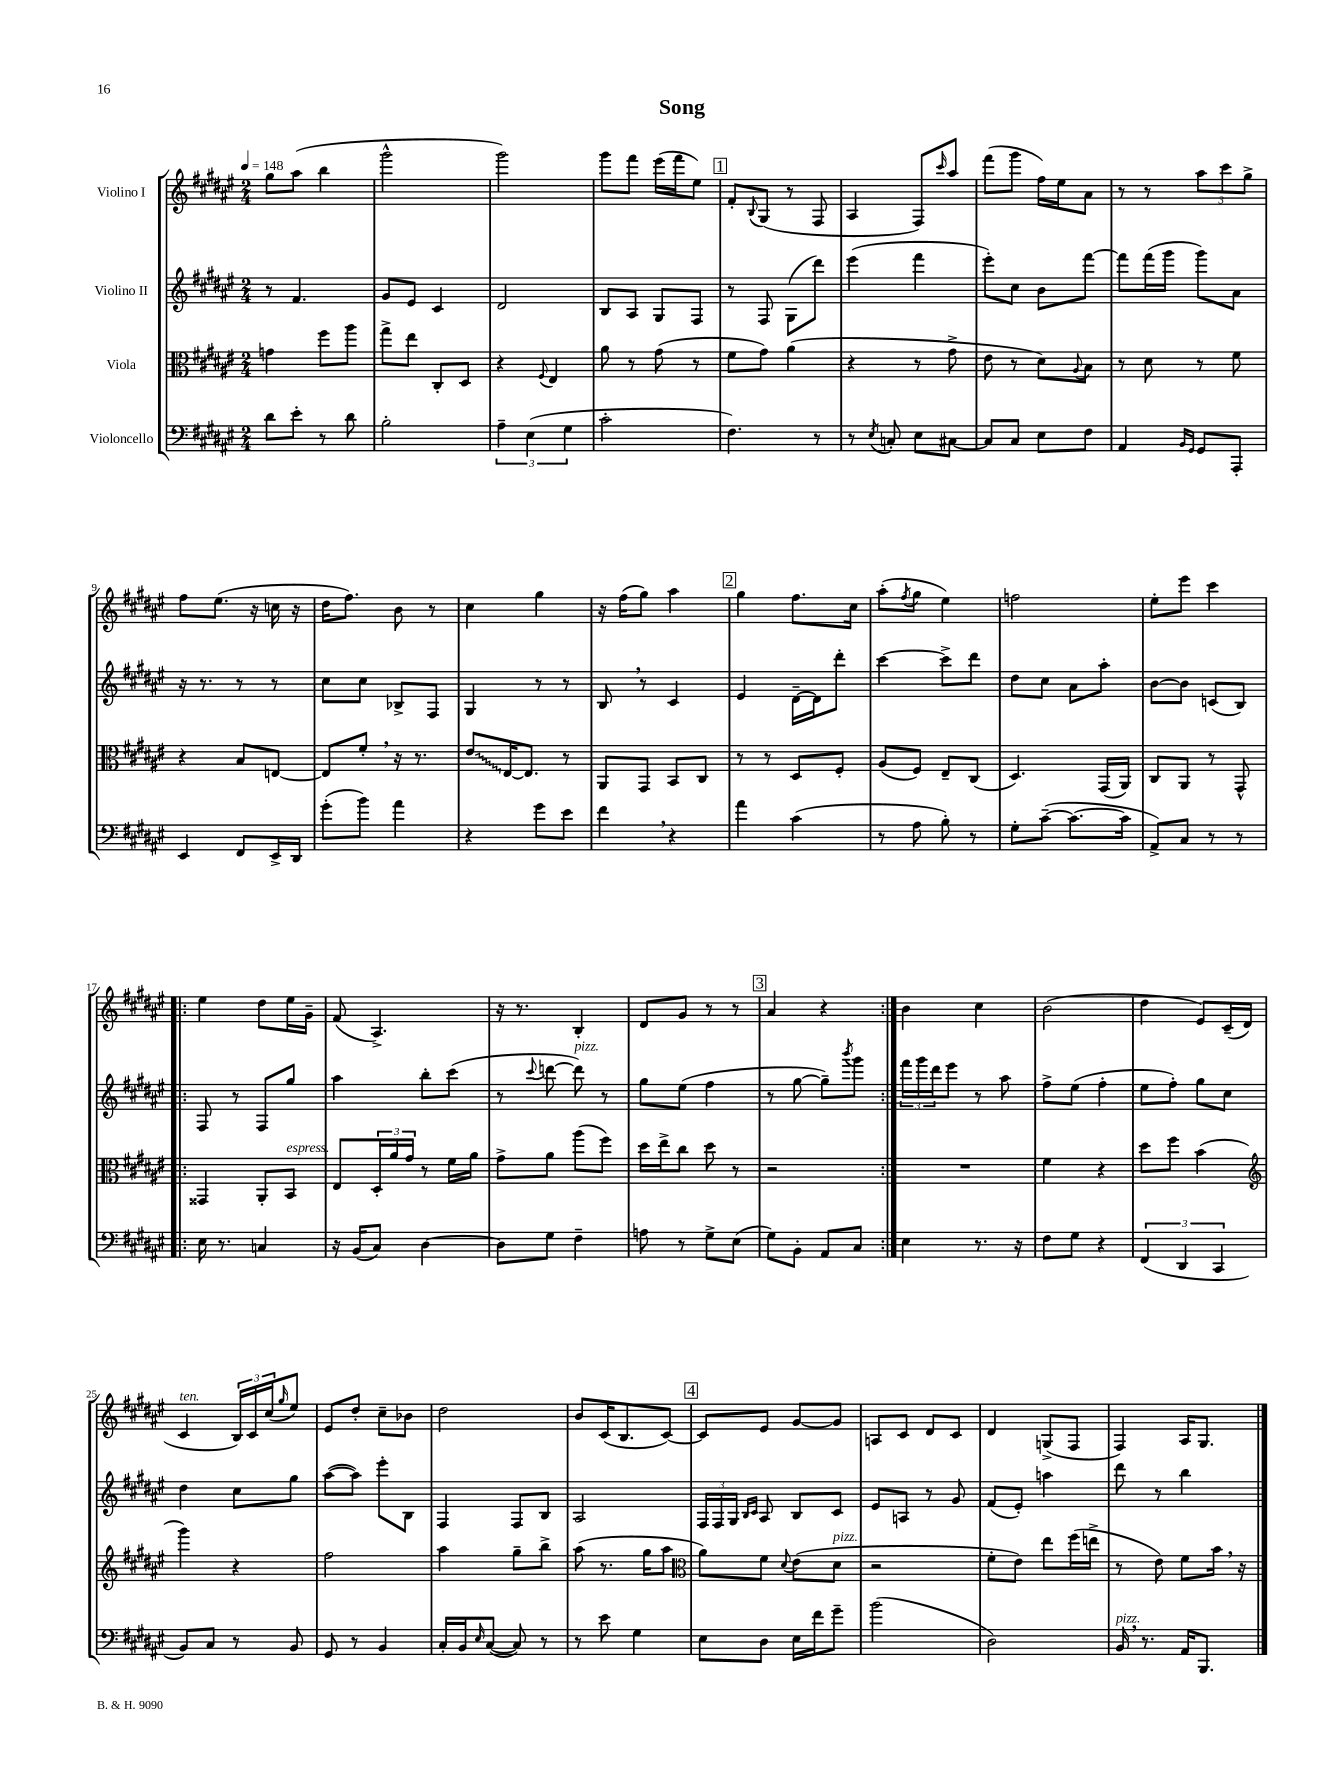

**kern	**kern	**kern	**kern
*staff4	*staff3	*staff2	*staff1
*clefF4	*clefC3	*clefG2	*clefG2
*k[f#c#g#d#a#e#]	*k[f#c#g#d#a#e#]	*k[f#c#g#d#a#e#]	*k[f#c#g#d#a#e#]
*M2/4	*M2/4	*M2/4	*M2/4
*MM148	*MM148	*MM148	*MM148
8d#\L	4g\	8r	8gg#\L
8e#'\J	.	4.f#/	(8aa#\J
8r	8ff#\L	.	4bb\
8d#\	8aa#\J	.	.
=	=	=	=
2B'\	8gg#^\L	8g#/L	2ggg#^^\
.	8ee#\J	8e#/J	.
.	8C#'/L	4c#/	.
.	8D#/J	.	.
=	=	=	=
6A#~\	4r	2d#/	2ggg#\)
(6E#\	.	.	.
.	8qqF#/	.	.
.	4E#/	.	.
6G#\	.	.	.
=	=	=	=
2c#'\	8a#\	8B/L	8ggg#\L
.	8r	8A#/J	8fff#\J
.	(8g#\	8G#/L	(16eee#\LL
.	.	.	16fff#\J
.	8r	8F#/J	8ee#\J)
=	=	=	=
4.F#\)	8f#\L	8r	8f#'/L
.	.	.	8qqB/
.	8g#\J)	8F#/	(8G#/J
.	(4a#\	(8G#\L	8r
8r	.	8ddd#\J)	8F#/
=	=	=	=
8r	4r	(4eee#\	4A#/
8qE#/	.	.	.
8C'/	.	.	.
8E#\L	8r	4fff#\	8F#/L)
.	.	.	16qqccc#/
[8C#\J	8g#^\	.	8aa#/J
=	=	=	=
8C#/]L	8e#\	8eee#'\L)	(8fff#\L
8C#/J	8r	8cc#\J	8ggg#\J
8E#\L	8d#\L)	8b\L	16ff#\LL)
.	.	.	16ee#\J
.	8qqA#/	.	.
8F#\J	8B\J	[8fff#\J	8a#\J
=	=	=	=
4AA#/	8r	8fff#\]L	8r
.	8d#\	(16fff#\L	8r
.	.	16ggg#\JJ	.
16qqBB/LL	.	.	.
16qqGG#/JJ	.	.	.
8GG#/L	8r	8ggg#\L)	12aa#\L
.	.	.	12ccc#\
8AAA#'/J	8f#\	8a#\J	.
.	.	.	12gg#^\J
=	=	=	=
4EE#/	4r	16r	8ff#\L
.	.	8.r	.
.	.	.	(8.ee#\J
8FF#/L	8B/L	8r	.
.	.	.	16r
16EE#^/L	[8E/J	8r	16cc\
16DD#/JJ	.	.	16r
=	=	=	=
(8g#'\L	8E/]L	8cc#\L	16dd#\LK
.	.	.	8.ff#\J)
8b\J)	8f#'/J	8cc#\J	.
4a#\	16r	8B-^/L	8b\
.	8.r	.	.
.	.	8F#/J	8r
=	=	=	=
4r	8e#/L	4G#/	4cc#\
.	[16E#/K	.	.
.	8.E#/]J	.	.
8g#\L	.	8r	4gg#\
8e#\J	8r	8r	.
=	=	=	=
4f#\	8AA#/L	8B/	16r
.	.	.	(16ff#\LK
.	8GG#/J	8r	8gg#\J)
4r	8BB/L	4c#/	4aa#\
.	8C#/J	.	.
=	=	=	=
4a#\	8r	4e#/	4gg#\
.	8r	.	.
(4c#\	8D#/L	[16d#~\LL	8.ff#\L
.	.	16d#\]J	.
.	8F#'/J	8ddd#'\J	.
.	.	.	16cc#\Jk
=	=	=	=
8r	(8A#/L	[4ccc#\	(8aa#'\L
.	.	.	8qff#/
8A#\	8F#/J)	.	8gg#\J
8B'\)	8E#~/L	8ccc#^\]L	4ee#\)
8r	(8C#/J	8ddd#\J	.
=	=	=	=
8G#'\L	4.D#/)	8dd#\L	2ff\
([8c#~\J	.	8cc#\J	.
8.c#\_L	.	8a#\L	.
.	(16GG#/LL	8aa#'\J	.
16c#\]Jk	16AA#/JJ)	.	.
=	=	=	=
8AA#^/L)	8C#/L	[8b\L	8ee#'\L
8C#/J	8AA#/J	8b\]J	8eee#\J
8r	8r	(8c/L	4ccc#\
8r	8GG#^^/	8B/J)	.
=!|:	=!|:	=!|:	=!|:
16E#\	4GG##/	8F#/	4ee#\
8.r	.	.	.
.	.	8r	.
4C/	8AA#'/L	8F#/L	8dd#\L
.	8BB/J	8gg#/J	16ee#\L
.	.	.	16g#~\JJ
=	=	=	=
16r	8E#/L	4aa#\	(8f#/
(16BB/LK	.	.	.
8C#/J)	24D#'/L	.	4.A#^/)
.	24a#/	.	.
.	24g#/JJ	.	.
[4D#\	8r	8bb'\L	.
.	16f#\LL	(8ccc#\J	.
.	16a#\JJ	.	.
=	=	=	=
8D#\]L	8g#^\L	8r	16r
.	.	.	8.r
.	.	8qqccc#/	.
8G#\J	8a#\J	[8ddd\	.
4F#~\	(8aa#\L	8ddd\])	4B'/
.	8ff#\J)	8r	.
=	=	=	=
8A\	16dd#\LL	8gg#\L	8d#/L
.	16ee#^\J	.	.
8r	8cc#\J	(8ee#\J	8g#/J
8G#^\L	8dd#\	4ff#\	8r
(8E#\J	8r	.	8r
=	=	=	=
8G#\L)	2r	8r	4a#/
8BB'\J	.	[8gg#\	.
8AA#/L	.	8gg#~\]L)	4r
.	.	8qbbb/	.
8C#/J	.	8ggg#\J	.
=:|!	=:|!	=:|!	=:|!
4E#\	2r	24fff#\LL	4b\
.	.	24ggg#\	.
.	.	24ddd#\J	.
.	.	8eee#\J	.
8.r	.	8r	4cc#\
.	.	8aa#\	.
16r	.	.	.
=	=	=	=
8F#\L	4f#\	8ff#^\L	(2b\
8G#\J	.	(8ee#\J	.
4r	4r	4ff#'\	.
=	=	=	=
(6FF#/	8dd#\L	8ee#\L	4dd#\
.	8ff#\J	8ff#'\J)	.
6DD#/	.	.	.
.	(4b\	8gg#\L	8e#/L)
6CC#/	.	.	.
.	.	8cc#\J	(16c#~/L
.	.	.	16d#/JJ
=	=	=	=
*	*clefG2	*	*
8BB/L)	4ggg#\)	4dd#\	4c#/
8C#/J	.	.	.
8r	4r	8cc#\L	24B/LL)
.	.	.	24c#/
.	.	.	(24cc#/J
.	.	.	16qqgg#/
8BB/	.	8gg#\J	8ee#/J)
=	=	=	=
8GG#/	2ff#\	([8aa#\L	8e#/L
8r	.	8aa#\]J)	8dd#'/J
4BB/	.	8eee#'\L	8cc#~\L
.	.	8B\J	8b-\J
=	=	=	=
16C#'/LL	4aa#\	4F#/	2dd#\
16BB/J	.	.	.
16qqE#/	.	.	.
([8C#/J	.	.	.
8C#/])	8gg#~\L	8F#/L	.
8r	8bb^\J	8B/J	.
=	=	=	=
8r	(8aa#\	2A#/	8b/L
8e#\	8.r	.	(16c#/K
.	.	.	8.B/
4G#\	.	.	.
.	16gg#\LK	.	.
.	8aa#\J	.	[8c#/J)
=	=	=	=
*	*clefC3	*	*
8E#\L	8a#\L)	24F#/LL	8c#/]L
.	.	24F#/	.
.	.	24G#/JJ	.
.	.	16qqB/LL	.
.	.	16qqc#/JJ	.
8D#\J	8f#\J	8A#/	8e#/J
.	8qqd#/	.	.
16E#\LL	(8e#\L	8B/L	[8g#/L
16f#\J	.	.	.
8g#~\J	8d#\J	8c#/J	8g#/]J
=	=	=	=
(2b\	2r	8e#/L	8A/L
.	.	8A/J	8c#/J
.	.	8r	8d#/L
.	.	8g#/	8c#/J
=	=	=	=
2D#\)	8f#'\L	(8f#/L	4d#/
.	8e#\J)	8e#'/J)	.
.	8ee#\L	4aa\	(8G^/L
.	(16ff#\L	.	8F#/J
.	16ee^\JJ	.	.
=	=	=	=
16BB/	8r	8ddd#\	4F#/)
8.r	.	.	.
.	8e#\)	8r	.
16AA#/LK	8f#\L	4bb\	16A#/LK
8.BBB/J	.	.	8.G#/J
.	16b\Jk	.	.
.	16r	.	.
==	==	==	==
*-	*-	*-	*-
